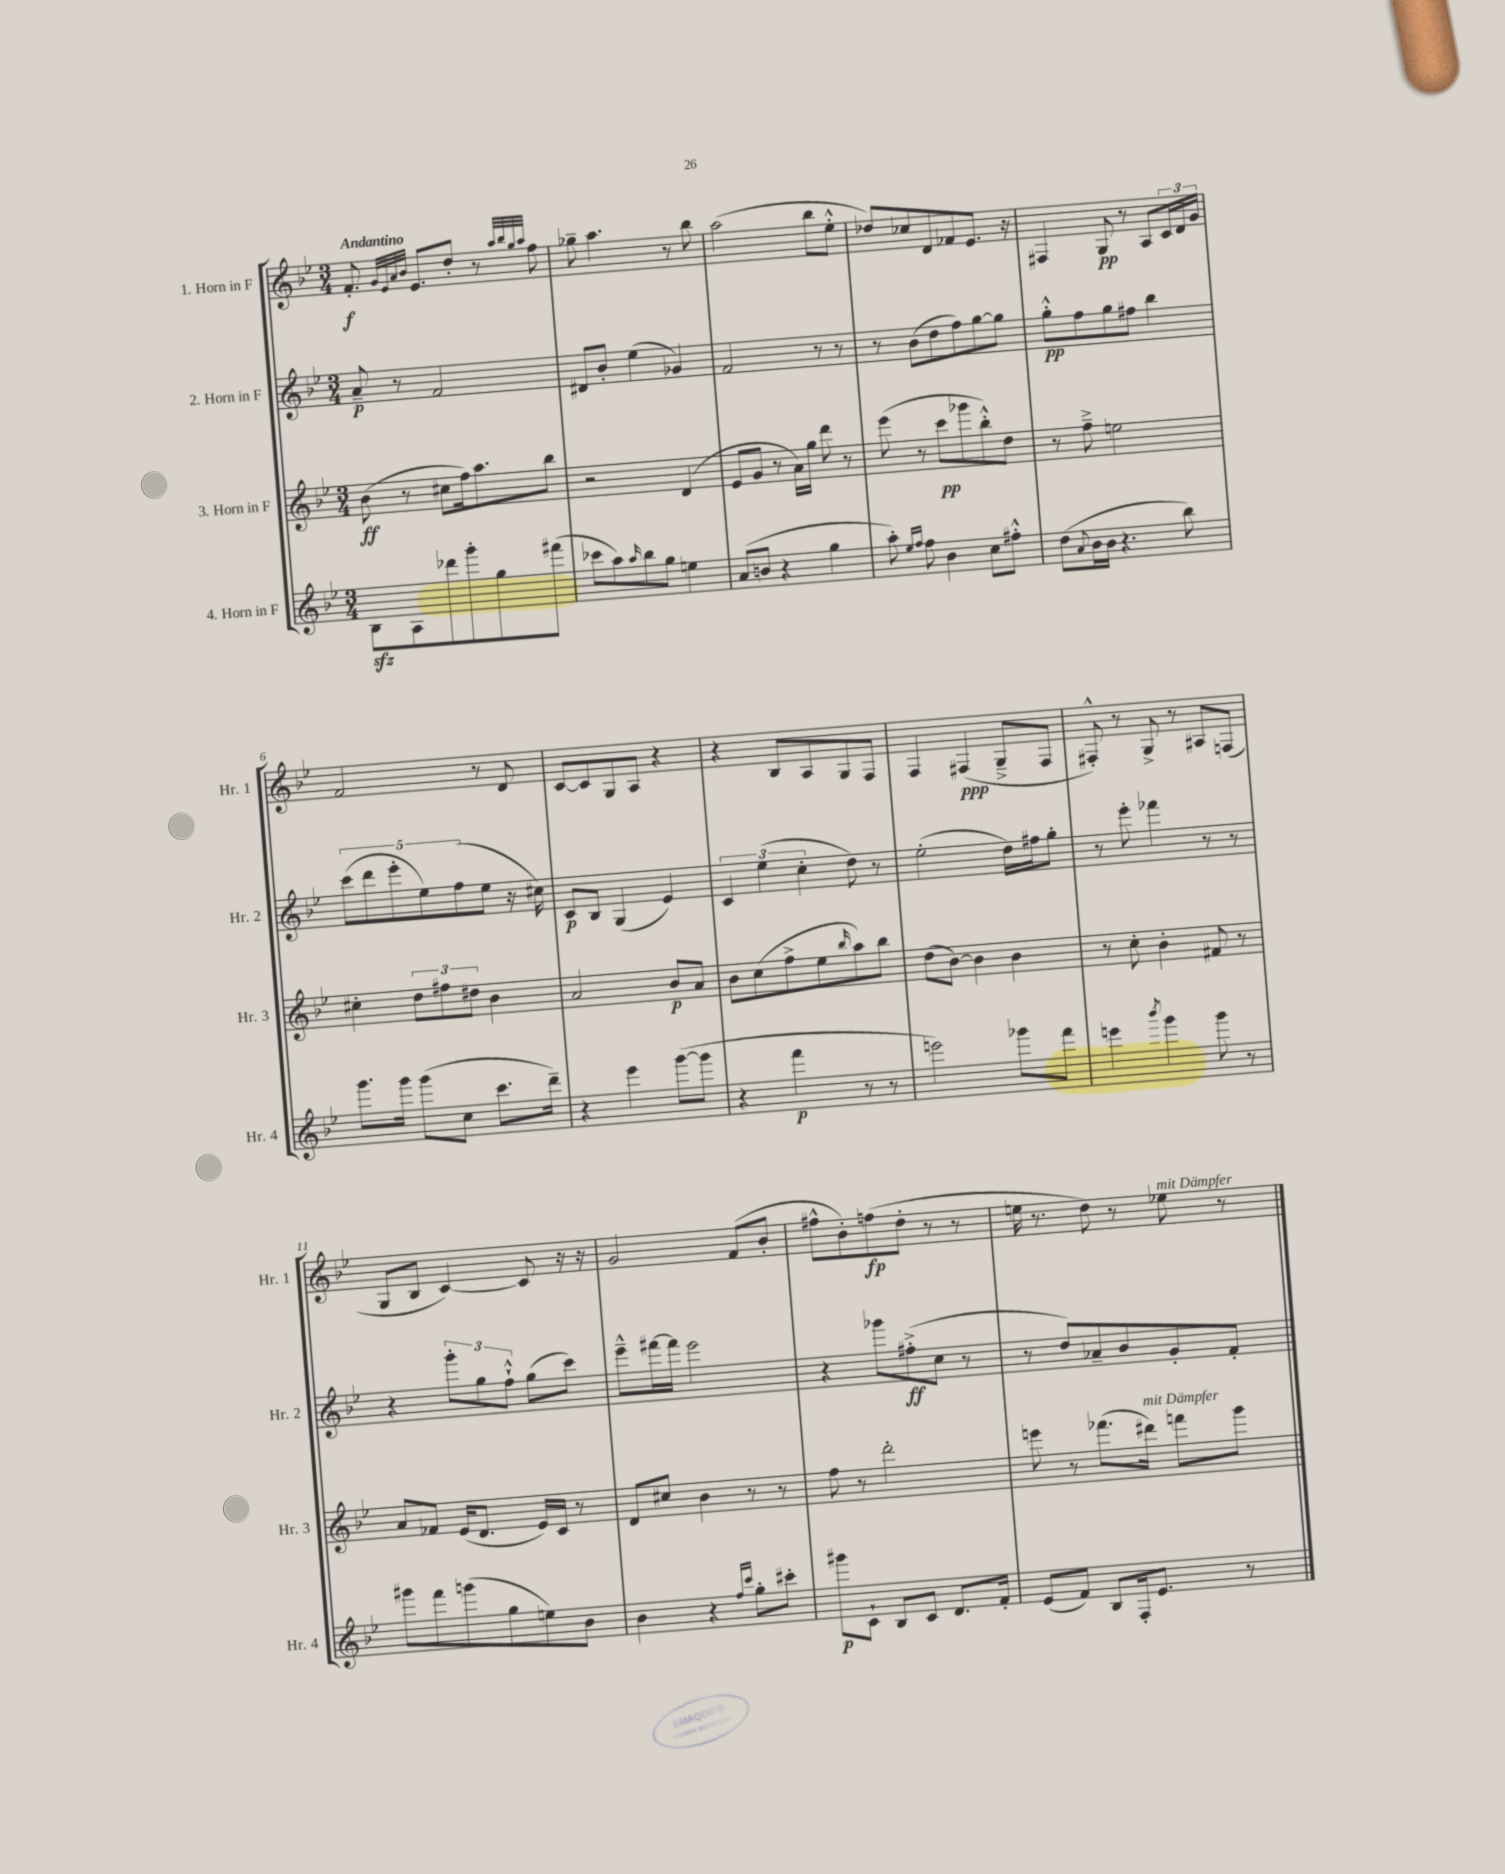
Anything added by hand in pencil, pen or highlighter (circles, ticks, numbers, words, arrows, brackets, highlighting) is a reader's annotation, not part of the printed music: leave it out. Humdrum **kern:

**kern	**dynam	**kern	**dynam	**kern	**dynam	**kern	**dynam
*part4	*part4	*part3	*part3	*part2	*part2	*part1	*part1
*staff4	*staff4	*staff3	*staff3	*staff2	*staff2	*staff1	*staff1
*I"4. Horn in F	*	*I"3. Horn in F	*	*I"2. Horn in F	*	*I"1. Horn in F	*
*I'Hr. 4	*	*I'Hr. 3	*	*I'Hr. 2	*	*I'Hr. 1	*
*clefG2	*	*clefG2	*	*clefG2	*	*clefG2	*
*k[b-e-]	*	*k[b-e-]	*	*k[b-e-]	*	*k[b-e-]	*
*M3/4	*	*M3/4	*	*M3/4	*	*M3/4	*
=1	=1	=1	=1	=1	=1	=1	=1
!	!	!	!	!	!	!LO:TX:a:B:t=Andantino	!
8B-zz\L	.	(8b-\	ff	8a~/	p	8.f'/	f
8A\	.	8r	.	8r	.	.	.
.	.	.	.	.	.	32qqg/LLL	.
.	.	.	.	.	.	32qqe-/	.
.	.	.	.	.	.	32qqa/	.
.	.	.	.	.	.	32qqb-/JJJ	.
.	.	.	.	.	.	8.e-/L	.
8ddd-X\	.	8cc#X\L	.	2f/	.	.	.
8ggg'\	.	16ff\k)	.	.	.	8dd'/J	.
.	.	8.aa\	.	.	.	.	.
8gg\	.	.	.	.	.	8r	.
.	.	.	.	.	.	32qqaa/LLL	.
.	.	.	.	.	.	32qqbb-/	.
.	.	.	.	.	.	32qqgg/	.
.	.	.	.	.	.	32qqaa/JJJ	.
(8fff#X\J	.	8bb-\J	.	.	.	8ff\	.
=2	=2	=2	=2	=2	=2	=2	=2
8ccc-X\L	.	2r	.	8d#X/L	.	8gg-X~\	.
8aa\)	.	.	.	8b-'/J	.	4.aa\	.
16qqaa/	.	.	.	.	.	.	.
8bb-\	.	.	.	(4ee-\	.	.	.
8gg\J	.	.	.	.	.	.	.
4een\	.	(4d/	.	4g-X/)	.	8r	.
.	.	.	.	.	.	8bb-\	.
=3	=3	=3	=3	=3	=3	=3	=3
(8a/L	.	8e-/L	.	2f/	.	(2aa\	.
8bn/J	.	8g/J	.	.	.	.	.
4r	.	8r	.	.	.	.	.
.	.	16a\LL)	.	.	.	.	.
.	.	16gg\JJ	.	.	.	.	.
4gg\	.	8ddd\	.	8r	.	8bb-\L	.
.	.	8r	.	8r	.	8ee-'^^\J	.
=4	=4	=4	=4	=4	=4	=4	=4
8aa'\)	.	(8eee-\	.	8r	.	8dd-X/L)	.
16qqee-/LL	.	.	.	.	.	.	.
16qqff/JJ	.	.	.	.	.	.	.
8ff\	.	8r	.	(8b-\L	.	8cc-X/	.
4b-\	.	8ccc\L	pp	8dd\	.	8d/	.
.	.	8ggg-X\	.	8ff\)	.	8f-X/	.
8cc\L	.	8bb-'^^\)	.	[8gg\	.	8.e-/J	.
8ff#X'^^\J	.	8dd\J	.	8gg\J]	.	.	.
.	.	.	.	.	.	16r	.
=5	=5	=5	=5	=5	=5	=5	=5
(8dd\L	.	8r	.	8gg'^^\L	pp	4F#X/	.
8qqa/	.	.	.	.	.	.	.
16b-\L	.	8ff~^\	.	8ff\	.	.	.
16b-\JJ	.	.	.	.	.	.	.
4.r	.	2een\	.	8gg\	.	8G/	pp
.	.	.	.	8ff#X\J	.	8r	.
.	.	.	.	4bb-\	.	8A/L	.
8bb-\)	.	.	.	.	.	24c/L	.
.	.	.	.	.	.	24d/	.
.	.	.	.	.	.	24g/JJ	.
!!LO:LB:g=z
=6	=6	=6	=6	=6	=6	=6	=6
8.ggg\L	.	4cc#X'\	.	(10ccc\L	.	2f/	.
.	.	.	.	10ddd\	.	.	.
16ggg\Jk	.	.	.	.	.	.	.
.	.	.	.	10eee-'\	.	.	.
(8ggg\L	.	12dd\L	.	.	.	.	.
.	.	.	.	10ee-\)	.	.	.
.	.	12ff#X\	.	.	.	.	.
8cc\J	.	.	.	.	.	.	.
.	.	.	.	(10ff\	.	.	.
.	.	12dd#X\J	.	.	.	.	.
8.ccc\L	.	4b-\	.	8ee-\J	.	8r	.
.	.	.	.	16r	.	8d/	.
16ddd~\Jk)	.	.	.	16cc#X\)	.	.	.
=7	=7	=7	=7	=7	=7	=7	=7
4r	.	2a/	.	8c/L	p	[8c/L	.
.	.	.	.	8B-/J	.	8c/]	.
4eee-\	.	.	.	(4G/	.	8G/	.
.	.	.	.	.	.	8A/J	.
([8ggg\L	.	8b-/L	p	4e-/)	.	4r	.
8ggg\J]	.	8a/J	.	.	.	.	.
=8	=8	=8	=8	=8	=8	=8	=8
4r	.	8b-\L	.	6c/	.	4r	.
.	.	(8cc\	.	.	.	.	.
.	.	.	.	(6ee-\	.	.	.
4fff\	p	8ff^\	.	.	.	8B-/L	.
.	.	.	.	6cc'\	.	.	.
.	.	8ee-\	.	.	.	8A/	.
.	.	16qqbb-/	.	.	.	.	.
8r	.	8aa\)	.	8dd\)	.	8G/	.
8r	.	8bb-\J	.	8r	.	8F/J	.
=9	=9	=9	=9	=9	=9	=9	=9
2eeen\)	.	(8dd\L	.	(2ee-'\	.	4F/	.
.	.	[8b-\J)	.	.	.	.	.
.	.	4b-\]	.	.	.	(4F#X/	ppp
8ggg-X\L	.	4b-\	.	16dd\LL)	.	8G~^/L	.
.	.	.	.	16ff#X\J	.	.	.
8fff\J	.	.	.	8gg'\J	.	8F#/J	.
=10	=10	=10	=10	=10	=10	=10	=10
4eeen\	.	8r	.	8r	.	8F#X'^^/)	.
.	.	8cc'\	.	8eee-'\	.	8r	.
8qbbb-/	.	.	.	.	.	.	.
4ggg\	.	4b-'\	.	4fff-X\	.	8G^/	.
.	.	.	.	.	.	8r	.
8ggg\	.	8f#X/	.	8r	.	8A#X/L	.
8r	.	8r	.	8r	.	(8Fn/J	.
!!LO:LB:g=z
=11	=11	=11	=11	=11	=11	=11	=11
8ggg#X\L	.	8a/L	.	4r	.	8G/L	.
8fff\	.	8f-X/J	.	.	.	8B-/J	.
(8gggn\	.	(16e-/KL	.	12ggg'\L	.	[4c/)	.
.	.	8.d/J	.	.	.	.	.
.	.	.	.	12gg\	.	.	.
8gg\	.	.	.	.	.	.	.
.	.	.	.	12ff`^^\J	.	.	.
8een\)	.	16e-/LL)	.	(8gg\L	.	8c/]	.
.	.	16c/JJ	.	.	.	.	.
8b-\J	.	8r	.	8ccc\J)	.	16r	.
.	.	.	.	.	.	16r	.
=12	=12	=12	=12	=12	=12	=12	=12
4b-\	.	8d/L	.	8eee-~^^\L	.	2g/	.
.	.	8cc#X/J	.	[16fff#X\L	.	.	.
.	.	.	.	16fff#\JJ]	.	.	.
4r	.	4b-\	.	2eee-\	.	.	.
16qqff/LL	.	.	.	.	.	.	.
16qqccc/JJ	.	.	.	.	.	.	.
8gg'\L	.	8r	.	.	.	(8f/L	.
8ccc#X'\J	.	8r	.	.	.	8b-'/J	.
=13	=13	=13	=13	=13	=13	=13	=13
8ggg#X\L	p	8ff\	.	4r	.	8ff#X^^\L	.
8c`\J	.	8r	.	.	.	8b-'\)	.
8B-/L	.	2ddd'\	.	8ggg-X\L	.	(8ffn\	fp
8c/J	.	.	.	(8ff#X'^\	ff	8dd'\J	.
8.d/L	.	.	.	8cc\J	.	8r	.
.	.	.	.	8r	.	8r	.
16f'/Jk	.	.	.	.	.	.	.
=14	=14	=14	=14	=14	=14	=14	=14
(8e-/L	.	8eeen\	.	8r	.	16een\	.
.	.	.	.	.	.	8.r	.
8f/J)	.	8r	.	8dd/L)	.	.	.
8B-/L	.	(8.fff-X\L	.	8a-X~/	.	8dd\)	.
16F'/k	.	.	.	8b-/	.	8r	.
!	!	!LO:TX:a:i:t=mit Dämpfer	!	!	!	!	!
8.e-/J	.	16ddd#X\Jk)	.	.	.	.	.
!	!	!	!	!	!	!LO:TX:a:i:t=mit Dämpfer	!
.	.	8fffn\L	.	8g'/	.	8ee-X\	.
8r	.	8ggg\J	.	8f'/J	.	8r	.
==	==	==	==	==	==	==	==
*-	*-	*-	*-	*-	*-	*-	*-
